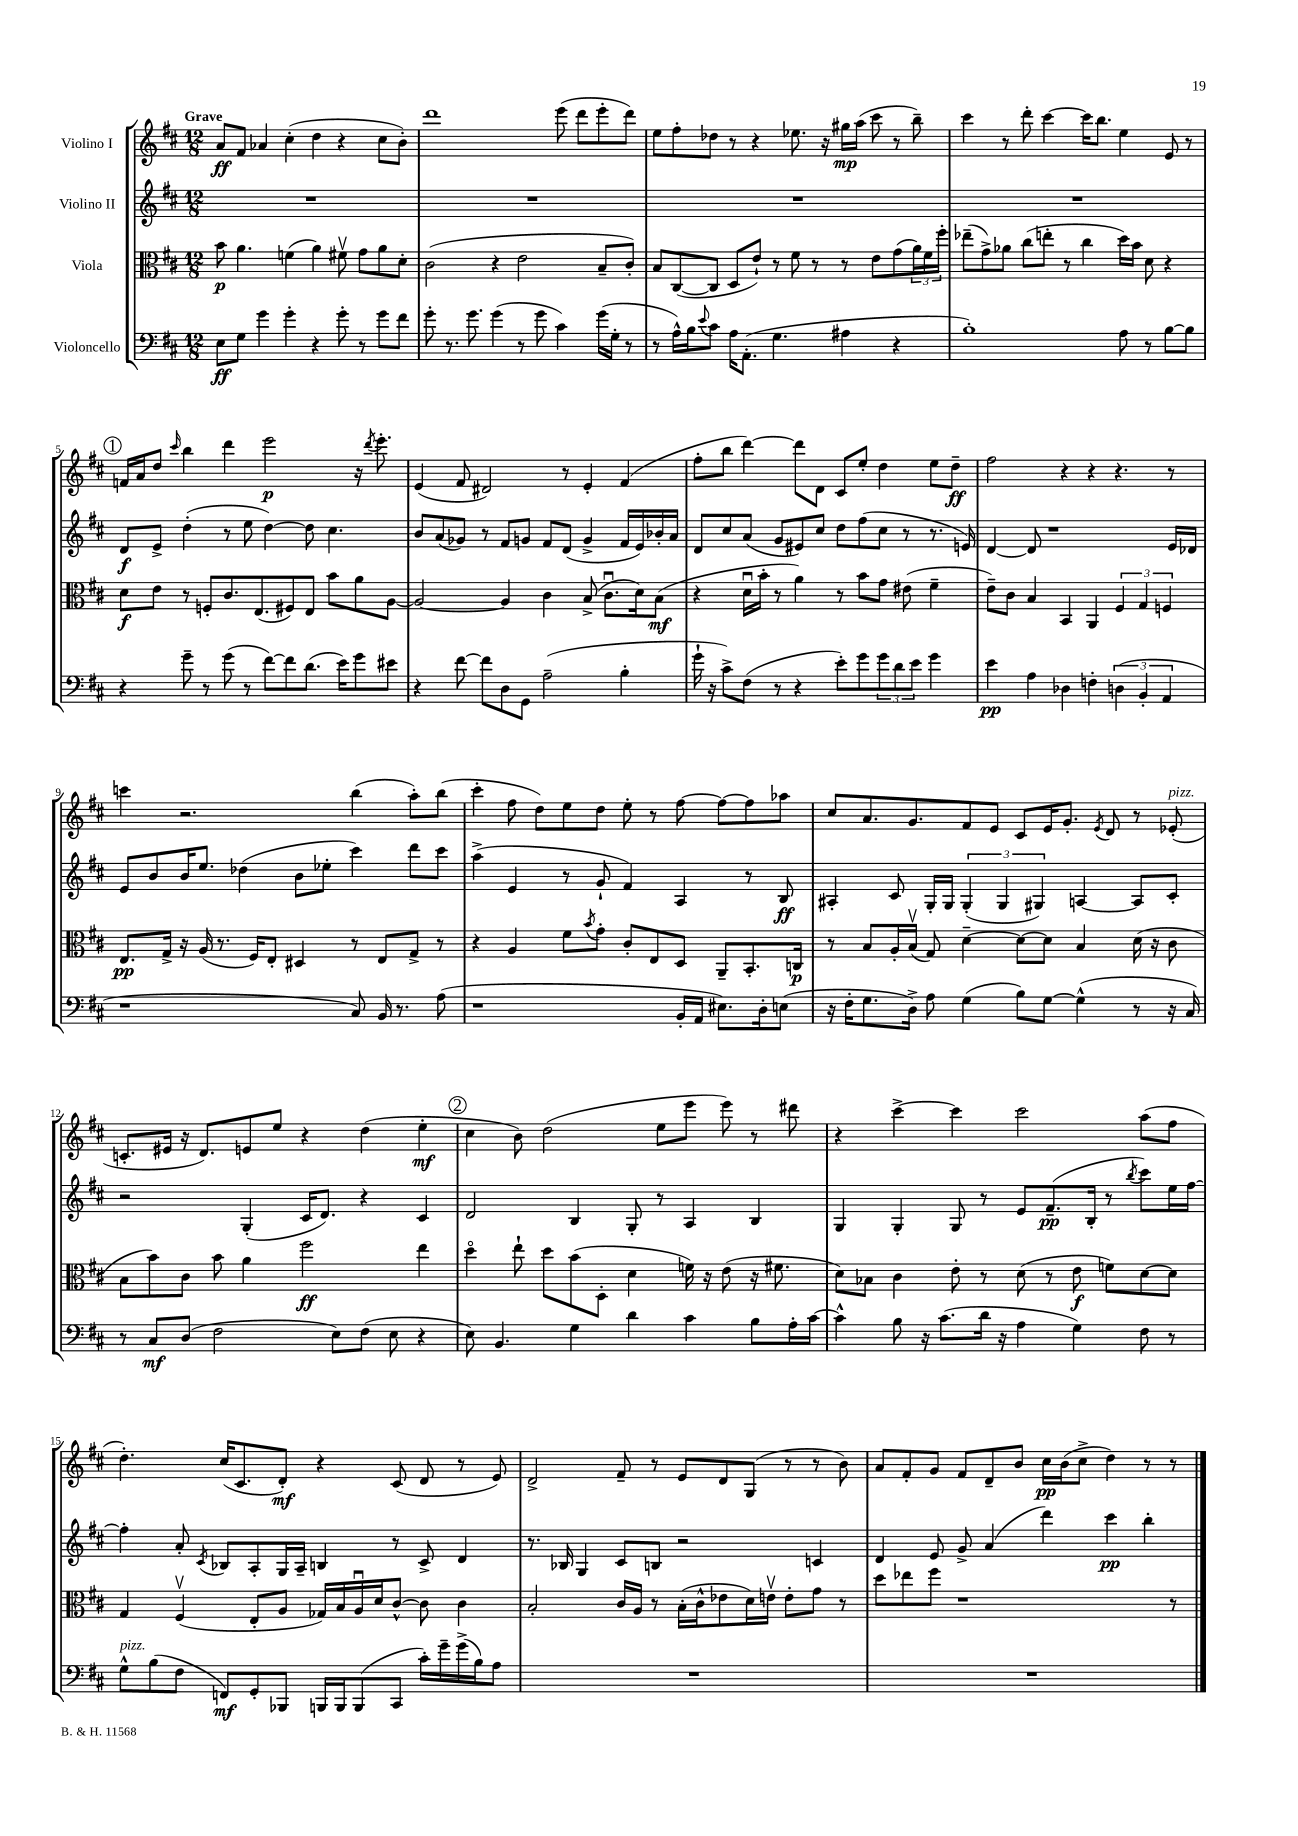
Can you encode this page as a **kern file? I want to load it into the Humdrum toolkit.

**kern	**kern	**kern	**kern
*staff4	*staff3	*staff2	*staff1
*clefF4	*clefC3	*clefG2	*clefG2
*k[f#c#]	*k[f#c#]	*k[f#c#]	*k[f#c#]
*M12/8	*M12/8	*M12/8	*M12/8
8E	8b	1.r	8a
8G	4.a	.	8f#
4g	.	.	4a-
4g'	(4f	.	(4cc#'
4r	4a)	.	4dd
8g'	8f#v	.	4r
8r	8g	.	.
8g	8a	.	8cc#
8f#	8d'	.	8b')
=	=	=	=
8g'	(2c#	1.r	1ddd
8.r	.	.	.
8.g	.	.	.
(4g	4r	.	.
8r	2e	.	.
8g	.	.	.
4c#)	.	.	(8eee
.	.	.	8ddd
(16g	8B~	.	8eee'
16G'	.	.	.
8r	8c#')	.	8ddd)
=	=	=	=
8r	8B	1.r	8ee
16A^^)	([8C#	.	8ff#'
16B	.	.	.
8qqe	.	.	.
8c#	8C#]	.	8dd-
16A	8D	.	8r
(8.AA'	.	.	.
.	8e`)	.	4r
4.G	8r	.	.
.	8f#	.	8.ee-
.	8r	.	.
.	.	.	16r
4A#	8r	.	16gg#
.	.	.	(16aa
.	8e	.	8ccc#
4r	(8g	.	8r
.	24a)	.	8bb~)
.	24f#	.	.
.	24ff#'	.	.
=	=	=	=
1B')	(8ee-~	1.r	4ccc#
.	8g^)	.	.
.	8a-	.	8r
.	(8cc#	.	8ddd'
.	8ee'	.	[4ccc#
.	8r	.	.
.	4cc#	.	16ccc#]
.	.	.	8.bb
8A	16dd)	.	4ee
.	16b	.	.
8r	8d	.	.
[8B	4r	.	8e
8B]	.	.	8r
=	=	=	=
4r	8d	8d	16f
.	.	.	16a
.	8e	8e^	8dd
.	.	.	16qqccc#
8g~	8r	(4dd'	4bb
8r	8F'	.	.
(8g	8.c#	8r	4ddd
8r	.	8ee	.
.	(8.E	.	.
[8f#)	.	[4dd)	2eee
8f#]	8F#)	.	.
(8.d	8E	8dd]	.
.	8b	4.cc#	.
16e)	.	.	.
8g	8a	.	16r
.	.	.	8qddd
.	.	.	8.eee'
8e#	[8A	.	.
=	=	=	=
4r	2A_	8b	(4e
.	.	(8a	.
[8f#	.	8g-)	8f#
8f#]	.	8r	2d#)
8D	4A]	8f#	.
8GG	.	8g	.
(2A~	4c#	8f#	.
.	.	(8d	8r
.	(8B^	4g^	4e'
.	8.c#u	.	.
4B'	.	16f#	(4f#
.	16d)	16e)	.
.	(8B	16b-'	.
.	.	16a	.
=	=	=	=
16g`	4r	8d	8ff#'
16r	.	.	.
8c#^)	.	8cc#	8bb
(8F#	16du	(8a	[4ddd)
.	16b'	.	.
8r	8r	8g	.
4r	4a)	8e#)	8ddd]
.	.	8cc#	8d
8e')	8r	8dd	8c#
8g	8b	(8ff#	8ee'
12g	8g	8cc#	4dd
12d	.	.	.
.	(8e#	8r	.
12e	.	.	.
4g	4f#~	8.r	8ee
.	.	.	8dd~
.	.	16e)	.
=	=	=	=
4e	8e~)	[4d	2ff#
.	8c#	.	.
4A	4B	8d]	.
.	.	1r	.
4D-	4BB	.	4r
4F'	4AA	.	4r
(6D	6F#	.	4.r
6BB'	6G	.	.
6AA	6F	.	.
.	.	16e	8r
.	.	16d-	.
=	=	=	=
1r	8.E	8e	4ccc
.	.	8b	.
.	16G^	.	.
.	16r	16b	2.r
.	(16A	8.ee	.
.	8.r	.	.
.	.	(4dd-	.
.	16F#)	.	.
.	8E'	.	.
.	4D#	8b	.
.	.	8ee-'	.
8C#)	8r	4ccc#)	(4bb
16BB	8E	.	.
8.r	.	.	.
.	8G^	8ddd	8aa')
(8A	8r	8ccc#	(8bb
=	=	=	=
1r	4r	(4aa^	4ccc#'
.	4A	4e	8ff#
.	.	.	8dd)
.	8f#	8r	8ee
.	8qb	.	.
.	8g'	8g`	8dd
.	8c#'	4f#)	8ee'
.	8E	.	8r
16BB'	8D	4A	[8ff#
16AA	.	.	.
8.E#)	8AA~	.	8ff#_
.	8.BB'	8r	8ff#]
16D'	.	.	.
(8E	.	8B	8aa-
.	16C	.	.
=	=	=	=
16r	8r	4A#'	8cc#
16F#'	.	.	.
8.G	8B	.	8.a
.	16A'	8c#	.
16D^)	(16Bv	.	8.g
8A	8G)	16G'	.
.	.	16G	.
(4G	[4d~	(6G'	8f#
.	.	.	8e
.	.	6G	.
8B)	8d_	.	8c#
.	.	6G#)	.
[8G	8d]	.	16e
.	.	.	8.g'
(4G^^]	4B	[4A	.
.	.	.	8qe
.	.	.	8d
8r	(16d	8A]	8r
.	16r	.	.
16r	8c#	8c#'	(8e-'
16C#)	.	.	.
=	=	=	=
8r	8B	2r	8.c'
8C#	8b)	.	.
.	.	.	16e#
(8D	8c#	.	16r
.	.	.	8.d)
2F#	8b	.	.
.	4a	(4G'	8e
.	.	.	8ee
.	2ff#	16c#	4r
.	.	8.d)	.
8E)	.	.	.
(8F#	.	4r	(4dd
8E	.	.	.
4r	4ee	4c#	4ee'
=	=	=	=
8E)	4ddo	2d	4cc#
4.BB	.	.	.
.	8ee`	.	8b)
.	8dd	.	(2dd
4G	(8b	4B	.
.	8D'	.	.
4d	4d	8G'	.
.	.	8r	8ee
4c#	16f)	4A	8eee
.	16r	.	.
.	(8e	.	8eee)
8B	16r	4B	8r
.	8.f#	.	.
16A'	.	.	8ddd#
[16c#	.	.	.
=	=	=	=
4c#^^]	8d)	4G	4r
.	8B-	.	.
8B	4c#	4G'	[4ccc#^
16r	.	.	.
(8.c#	.	.	.
.	8e'	8G	4ccc#]
16d	8r	8r	.
16r	.	.	.
4A	(8d	8e	2ccc#
.	8r	(8.f#~	.
4G)	8e	.	.
.	.	16B'	.
.	8f)	8r	.
.	.	8qbb	.
8F#	[8d	8ccc#)	(8aa
8r	8d]	16ee	8ff#
.	.	[16ff#	.
=	=	=	=
8G^^	4G	4ff#']	4.dd')
(8B	.	.	.
8F#	(4F#v	8a'	.
.	.	8qc#	.
8FF)	.	8B-	(16cc#
.	.	.	8.c#
8GG'	8E'	8A'	.
8BBB-	8A	16G	8d')
.	.	16A~	.
16BBB	16G-)	4B	4r
16BBB	16B	.	.
(8BBB	16Au	.	.
.	16d	.	.
8CC#	[8c#^^	8r	(8c#
16c#')	8c#]	8c#^	8d
16g~	.	.	.
(16g^	4c#	4d	8r
16B)	.	.	.
8A	.	.	8e)
=	=	=	=
1.r	2B'	8.r	2d^
.	.	16B-	.
.	.	4G	.
.	16c#	8c#	8f#~
.	16A	.	.
.	8r	8B	8r
.	(16B'	2r	8e
.	16c#^^	.	.
.	8e-	.	8d
.	16d)	.	(8G
.	16ev	.	.
.	8e'	.	8r
.	8g	4c	8r
.	8r	.	8b)
=	=	=	=
1.r	8dd	4d	8a
.	8ee-	.	8f#'
.	8ff#	8e	8g
.	1r	8g^	8f#
.	.	(4a	8d~
.	.	.	8b
.	.	4ddd)	16cc#
.	.	.	(16b
.	.	.	8cc#^
.	.	4ccc#	4dd)
.	.	4bb'	8r
.	8r	.	8r
==	==	==	==
*-	*-	*-	*-
